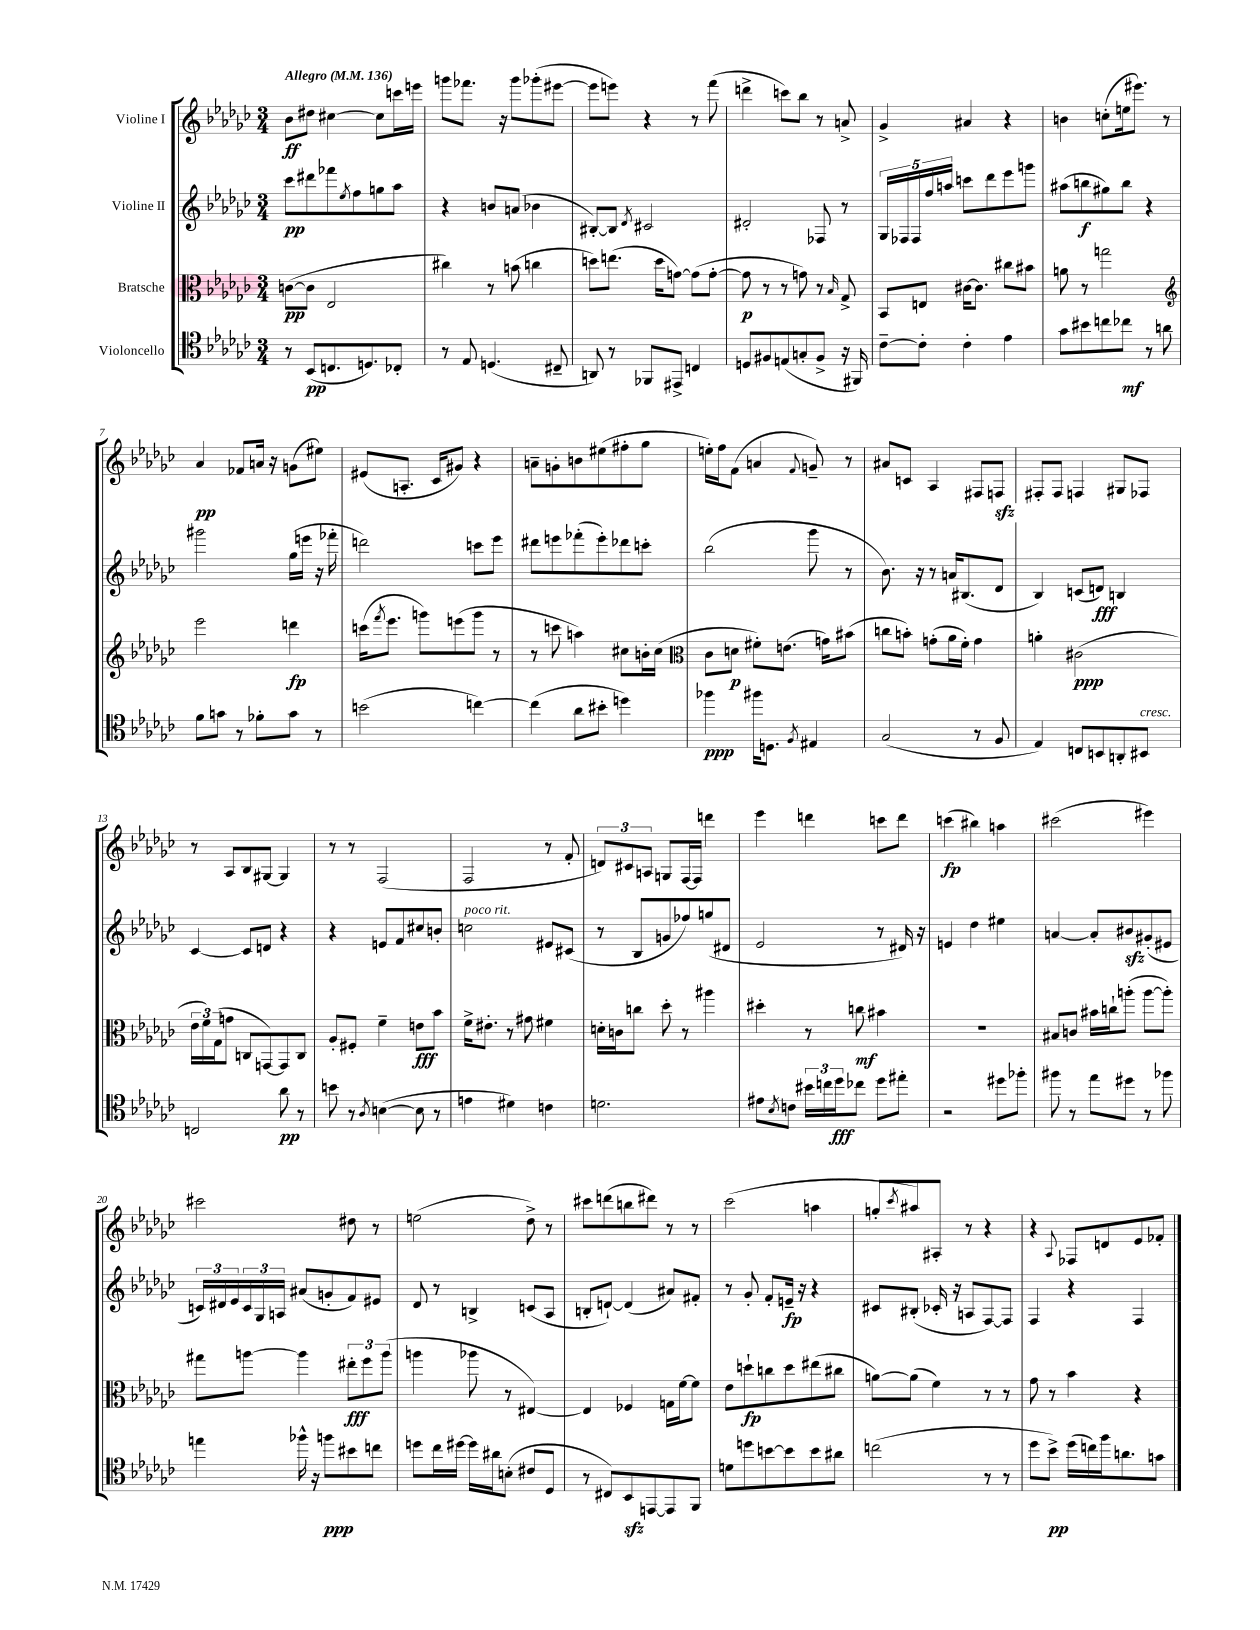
<<
\new StaffGroup <<
\new Staff = "s0" \with { instrumentName = "Violine I" } {
    \clef treble \key ges \major \numericTimeSignature \time 3/4 \tempo "Allegro" 4 = 136
    bes'8\ff dis''8 cis''4~ cis''8 c'''16 e'''16 |
    g'''8 fes'''8. r16 g'''8 ges'''8-.( eis'''8~ |
    eis'''8 e'''8) r4 r8 f'''8( |
    d'''4-> c'''8) bes''8 r8 a'8-> |
    ges'4-> ais'4 r4 |
    b'4 c''8-.( e''16 eis'''8.) r8 |
    aes'4\pp fes'8 a'16 r16 g'8( eis''8) |
    eis'8( a8.-. ces'16 gis'8) r4 |
    a'8-- g'8-. b'8 eis''8( fis''8-. ges''8 |
    e''16-.) f''16 f'8( a'4 \appoggiatura { f'8 } g'8--) r8 |
    ais'8 c'8 aes4 fis8 f8\sfz |
    fis8-. fis8 f4 gis8 fes8 |
    r8 aes8 bes8 gis8~ gis4 |
    r8 r8 f2( |
    f2 r8 f'8-. |
    \tuplet 3/2 { d'8) cis'8 a8 } g8 f16~ f16 d'''4 |
    ees'''4 d'''4 c'''8 d'''8 |
    c'''4\fp( bis''4) a''4 |
    cis'''2( eis'''4) |
    cis'''2 dis''8 r8 |
    e''2( des''8->) r8 |
    cis'''8 d'''8( b''8 dis'''8) r8 r8 |
    ces'''2( a''4 |
    g''8-. \acciaccatura { ces'''8 } ais''8) ais8-. r8 r4 |
    r4 \appoggiatura { aes8 } fes8 d'8 ees'8 fes'8-. \bar "|." |
}
\new Staff = "s1" \with { instrumentName = "Violine II" } {
    \clef treble \key ges \major \numericTimeSignature \time 3/4
    ces'''8\pp dis'''8 fes'''8 \acciaccatura { ees''8 } f''8 g''8 aes''8 |
    r4 b'8 a'8( bes'4 |
    bis8~-.) bis8 \acciaccatura { des'8 } cis'2 |
    dis'2-. fes8 r8 |
    \tuplet 5/4 { ges16 fes16 fes16 f''16 a''16 } c'''8 des'''8 ees'''8 g'''8 |
    ais''8( b''8\f gis''8) b''8 r4 |
    gis'''2 ges''16( e'''16 r16 fes'''16-. |
    d'''2) c'''8 ees'''8 |
    dis'''8 e'''8 fes'''8-.( e'''8-.) des'''8 c'''8-. |
    bes''2( ges'''8 r8 |
    bes'8.) r16 r8 a'16 bis8.( des'8 |
    bes4) c'8( d'8\fff) b4 |
    ces'4~ ces'8 d'8 r4 |
    r4 e'8 f'8 cis''8 b'8-. |
    c''2^\markup { \italic "poco rit." } eis'8 cis'8( |
    r8 bes8 g'8 fes''8) g''8( dis'8 |
    ees'2 r8 dis'16) r16 |
    e'4 des''4 eis''4 |
    a'4~ a'8-. bis'8\sfz gis'8-.( eis'8 |
    \tuplet 3/2 { c'16) dis'16 ees'16 } \tuplet 3/2 { c'16 ges16 a16 } ais'8( g'8-. f'8) eis'8 |
    des'8 r8 b4-> c'8( aes8 |
    b8-. d'8~-!) d'4( ais'8) fis'8-. |
    r8 ges'8-. f'8-. e'16--\fp r16 r4 |
    cis'8 bis8-.( ces'16-. r16 a8 f8~) f8 |
    f4 r4 f4 \bar "|." |
}
\new Staff = "s2" \with { instrumentName = "Bratsche" } {
    \clef alto \key ges \major \numericTimeSignature \time 3/4
    c'8~\pp( c'8 ees2 |
    cis''4) r8 b'8( c''4 |
    d''8) e''8.( d''16 g'8~) g'8( g'8~-. |
    g'8\p r8 r8 g'8) r8 \grace { bes16 } ges8-> |
    bes,8 e8 cis'16~ cis'8. cis''8 bis'8 |
    a'8 r8 g''2 |
    \clef treble ees'''2 d'''4\fp |
    c'''16( \acciaccatura { f'''8 } ees'''8. g'''8) e'''8( g'''8 r8 |
    r8 c'''8 a''4) cis''8 b'16-. cis''16( |
    \clef alto ces'8 d'8\p fis'8-.) e'8.( g'16) bis'8( |
    c''8 b'8-.) g'8-.( aes'16 f'16-.) g'4 |
    a'4-. cis'2\ppp( |
    \tuplet 3/2 { ees'16 f'16) ges16( } g'8 c8 g,8~) g,8 c8 |
    aes8-. fis8-. f'4-- e'8\fff bes'8 |
    f'16-> eis'8.-. r8 gis'8 fis'4 |
    d'16-. c'16 c''8 des''8-. r8 ais''4 |
    dis''4-. r8 c''8\mf bis'4 |
    R2. |
    bis8 c'8 bis'16 c''16-! a''8-.( a''8~ a''8-.) |
    gis''8 a''8~ a''4 \tuplet 3/2 { eis''8-.\fff f''8 a''8( } |
    a''4 aes''8 r8 eis4~) |
    eis4 fes4 g16 f'16~ f'8 |
    ees'8 d''8-!\fp c''8 d''8 eis''8( cis''8 |
    a'8~) a'8( f'4) r8 r8 |
    ges'8 r8 bes'4 r4 \bar "|." |
}
\new Staff = "s3" \with { instrumentName = "Violoncello" } {
    \clef tenor \key ges \major \numericTimeSignature \time 3/4
    r8 bes,8\pp( c8. d8.) ces8-. |
    r8 ees8 d4.( cis8-- |
    a,8) r8 fes,8 eis,8-> c4 |
    d8 fis8 e8( g8-. fis8-> r16 fis,16) |
    ces'8~-- ces'8-. ces'4-. ees'4 |
    ges'8 bis'8 c''8 ces''8\mf r8 a'8 |
    f'8 g'8 r8 fes'8-. g'8 r8 |
    b'2( c''4~) |
    c''4( aes'8 bis'8-. d''4) |
    fes''4\ppp fis''16 d8. \acciaccatura { f8 } eis4 |
    ges2( r8 f8 |
    ees4) c8 b,8 a,8-. bis,8^\markup { \italic "cresc." } |
    c2 aes'8\pp r8 |
    b'8 r8 \acciaccatura { aes8 } b4~( b8 r8 |
    e'4 dis'4) c'4 |
    d'2. |
    eis'8 \acciaccatura { bes8 } c'8 \tuplet 3/2 { bis'16 c''16 des''16\fff } ces''8 des''8 eis''8-. |
    r2 dis''8 fes''8-. |
    fis''8 r8 ees''8 dis''8 r8 fes''8 |
    e''4 fes''16-^ r16 f''8\ppp bis'8 c''8 |
    d''8 ces''16 dis''16~ dis''16 ais'16 b8-.( cis'8 des8 |
    r8 cis8) bes,8\sfz e,8~ e,8 f,8 |
    d'8 d''8 b'8~ b'8 b'8 ais'8 |
    c''2( r8 r8 |
    des''8 bes'8->\pp) des''16( c''16) f''16 a'8. g'8 \bar "|." |
}
>>
>>
